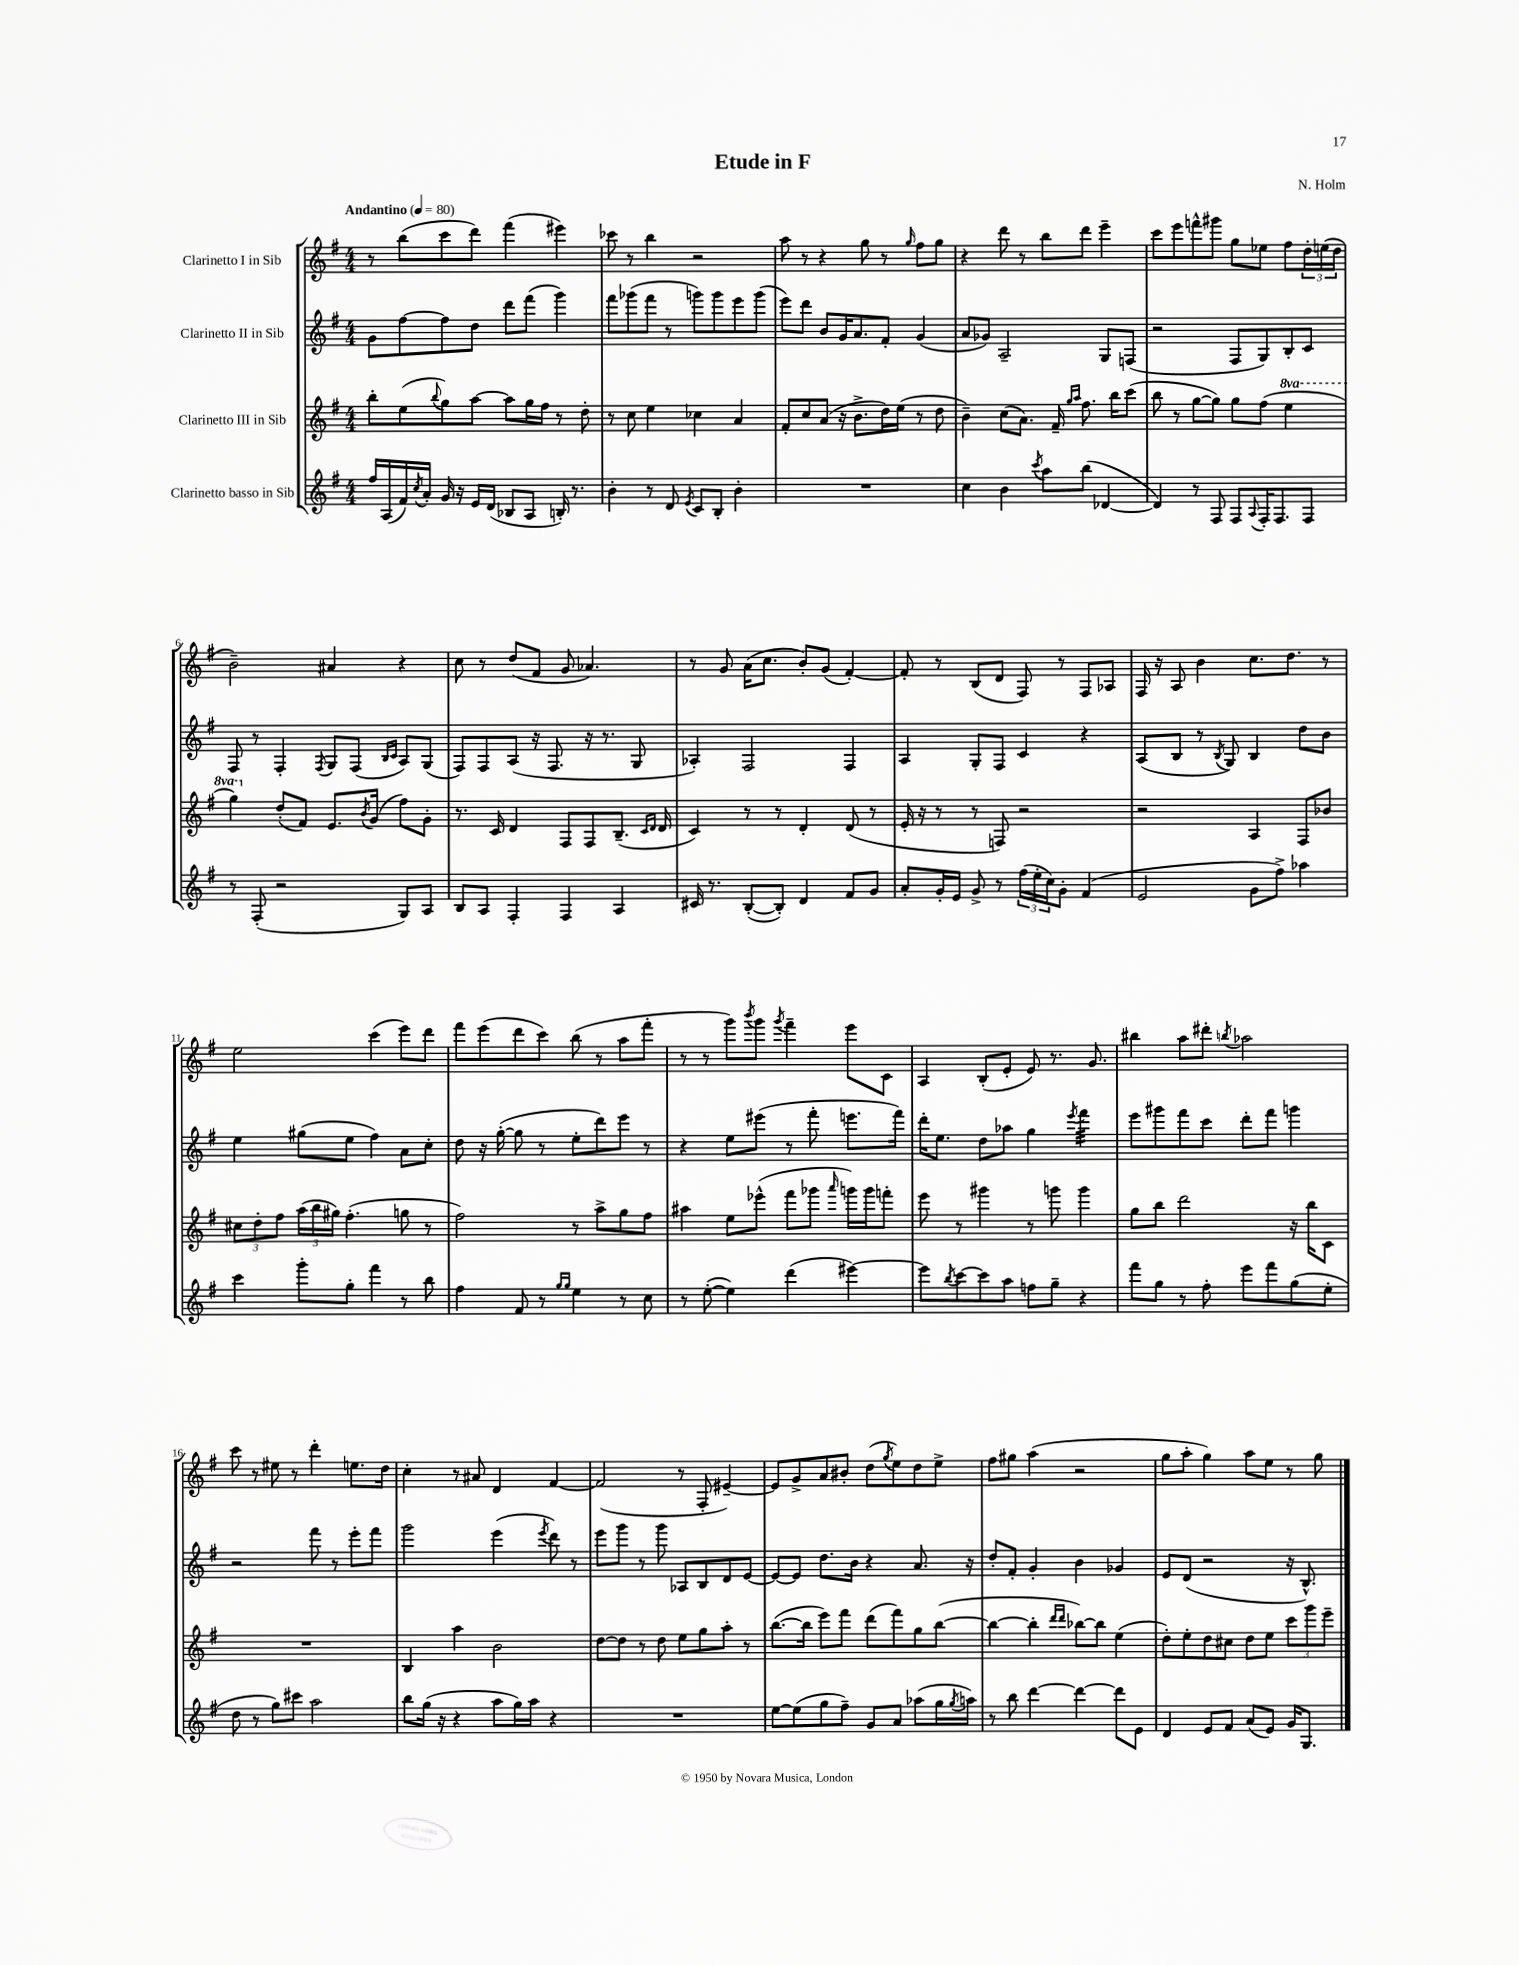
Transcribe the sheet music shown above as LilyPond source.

\header { title = "Etude in F" composer = "N. Holm" }
<<
\new StaffGroup <<
\new Staff = "s0" \with { instrumentName = "Clarinetto I in Sib" } {
    \clef treble \key g \major \numericTimeSignature \time 4/4 \tempo "Andantino" 4 = 80
    r8 b''8( c'''8 d'''8) fis'''4( eis'''4) |
    ces'''8 r8 b''4 r2 |
    a''8 r8 r4 g''8 r8 \grace { g''16 } fis''8 g''8 |
    r4 d'''8 r8 b''8 d'''8 e'''4-- |
    c'''8 e'''8 f'''8-^ gis'''8 g''8 ees''8 fis''8 \tuplet 3/2 { d''16-. e''16( d''16 } |
    b'2--) ais'4 r4 |
    c''8 r8 d''8( fis'8 g'8 aes'4.) |
    r8 g'8 a'16( c''8. b'8-.) g'8( fis'4~-.) |
    fis'8-. r8 b8( d'8 fis8) r8 fis8 aes8 |
    fis16 r16 a8 b'4 c''8. d''8. r8 |
    e''2 c'''4( e'''8) d'''8 |
    fis'''8 e'''8( d'''8 c'''8) b''8( r8 a''8 fis'''8-. |
    r8 r8 g'''8) \acciaccatura { b'''8 } g'''8 \acciaccatura { g'''8 } fis'''4-- e'''8 c'8 |
    a4 b8-.( e'8-. e'8) r8. g'8. |
    bis''4 a''8 dis'''8-. \acciaccatura { b''8 } aes''2 |
    c'''8 r8 eis''8 r8 d'''4-. e''8. d''16 |
    c''4-. r8 ais'8 d'4 fis'4~ |
    fis'2( r8 fis8-. eis'4~--) |
    eis'8 g'8-> a'8 bis'8-. d''8( \acciaccatura { g''8 } e''8) d''8 e''8-> |
    fis''8 gis''8 a''4( r2 |
    g''8 a''8-. g''4) a''8 e''8 r8 g''8 \bar "|." |
}
\new Staff = "s1" \with { instrumentName = "Clarinetto II in Sib" } {
    \clef treble \key g \major \numericTimeSignature \time 4/4
    g'8 fis''8~ fis''8 d''8 d'''8 fis'''8( g'''4) |
    fis'''8 ges'''8( fis'''8 r8 g'''8) g'''8 e'''8 g'''8( |
    e'''8) d'''8 b'8 g'16 a'8. fis'8-. g'4( |
    a'8 ges'8) a2-- g8 f8( |
    r2 fis8 g8) b8-. c'8 |
    fis8 r8 fis4-. \acciaccatura { fis8 } g8 fis8( \grace { b16 c'16 } a8) g8( |
    fis8) fis8 a8( r16 fis8. r16 r8. g8 |
    aes4-.) fis2 fis4 |
    a4 g8-. fis8 c'4 r4 |
    a8( b8 r8 \acciaccatura { b8 } g8) b4 d''8 b'8 |
    e''4 gis''8( e''8 fis''4) a'8 c''8-. |
    d''8 r16 g''16~-.( g''8 r8 e''8-. d'''8) e'''8 r8 |
    r4 e''8 eis'''8( r8 fis'''8-. e'''8. fis'''16) |
    d'''16-. e''8. d''8 aes''8 g''4 \acciaccatura { e'''8 } fis'''4:32 |
    e'''8 gis'''8 fis'''8 c'''8 d'''8-. fis'''8 g'''4 |
    r2 fis'''8 r8 e'''8-. fis'''8 |
    g'''2 e'''4( \acciaccatura { e'''8 } d'''8) r8 |
    e'''8 g'''8 r8 g'''8 aes8 b8 d'8 e'8~ |
    e'8~ e'8 d''8. b'16 r4 a'8. r16 |
    d''8-. fis'8-. g'4-. b'4 ges'4 |
    e'8 d'8( r2 r16 b8.-^) \bar "|." |
}
\new Staff = "s2" \with { instrumentName = "Clarinetto III in Sib" } {
    \clef treble \key g \major \numericTimeSignature \time 4/4 \set Staff.ottavationMarkups = #ottavation-simple-ordinals
    b''8-. e''8( \appoggiatura { b''8 } g''8) a''8~ a''8 g''16 fis''16 r8 d''8-. |
    r8 c''8 e''4 ces''4 a'4 |
    fis'8-. c''8 a'8( r16 b'8.-> d''16) e''16( r8 d''8 |
    b'4--) c''8( a'8.) fis'16-- \grace { g''16 a''16 } fis''8. b''16 c'''8( |
    b''8 r8 g''8~ g''8) g''8 fis''8( \ottava #1 e'''4 |
    g'''4) \ottava #0 d''8-.( fis'8) e'8. \acciaccatura { b'8 } g'16( fis''8) g'8-. |
    r8. c'16 d'4 fis8 fis8 b8.--( \grace { c'16 d'16 } d'16 |
    c'4) r8 r8 d'4-. d'8( r8 |
    e'16-. r16 r8 r8 f8) r2 |
    r2 a4 fis8 bes'8 |
    \tuplet 3/2 { cis''8 d''8-. fis''8 } \tuplet 3/2 { a''16( b''16 gis''16) } fis''4.-.( g''8 r8 |
    fis''2) r8 a''8-> g''8 fis''8 |
    ais''4 e''8 ees'''8-^( fis'''8 ges'''8 \grace { a'''16 } g'''16) g'''16 f'''8-. |
    e'''8 r8 gis'''4 r8 g'''8 g'''4 |
    g''8 b''8 d'''2 r16 b''16 c'8 |
    R1 |
    b4 a''4 b'2 |
    d''8~ d''8 r8 d''8 e''8 g''8 a''8-. r8 |
    b''8.~( b''16 e'''8) fis'''8 d'''8( fis'''8) g''8 b''8~( |
    b''4~ b''4-. \grace { d'''16 d'''16 } bes''8~) bes''8 e''4( |
    d''8-.) e''8-. d''8 cis''8 d''8 e''8 \tuplet 3/2 { c'''8 g'''8 e'''8-- } \bar "|." |
}
\new Staff = "s3" \with { instrumentName = "Clarinetto basso in Sib" } {
    \clef treble \key g \major \numericTimeSignature \time 4/4
    fis''16 a16( fis'16) \acciaccatura { c''8 } a'16-. g'16 r16 e'16 d'16( bes8 a8 b16-.) r8. |
    b'4-. r8 d'8 \acciaccatura { e'8 } c'8 b8-. b'4-. |
    R1 |
    c''4 b'4 \acciaccatura { c'''8 } a''8 b''8( des'4~ |
    des'4) r8 fis8 fis8 \appoggiatura { a8 } fis16-. fis8. fis8 |
    r8 fis8-.( r2 g8) a8 |
    b8 a8 fis4-. fis4 a4 |
    cis'16 r8. b8~-.( b8-.) d'4 fis'8 g'8 |
    a'8-. g'16-. e'16 g'8-> r8 \tuplet 3/2 { fis''16( e''16-. c''16) } g'8-. fis'4( |
    e'2 g'8 fis''8->) aes''4 |
    c'''4 g'''8-. g''8-. fis'''4 r8 b''8 |
    fis''4 fis'8 r8 \grace { g''16 g''16 } e''4 r8 c''8 |
    r8 e''8~-.( e''4) d'''4( eis'''4~) |
    eis'''8 \acciaccatura { b''8 } c'''8~ c'''8 a''8 f''8 g''8-- r4 |
    fis'''8 g''8 r8 fis''8-. e'''8 fis'''8 g''8( e''8-. |
    d''8 r8 g''8) cis'''8 a''2 |
    b''8 g''16( r16 r4 a''8 g''16) a''16 r4 |
    R1 |
    e''8~ e''8( g''8 fis''8--) g'8 a'8 aes''8( g''16 \acciaccatura { g''8 } a''16) |
    r8 b''8 d'''4~ d'''4~ d'''8 e'8 |
    d'4 e'8 fis'8 a'8( e'8) g'16 g8. \bar "|." |
}
>>
>>
